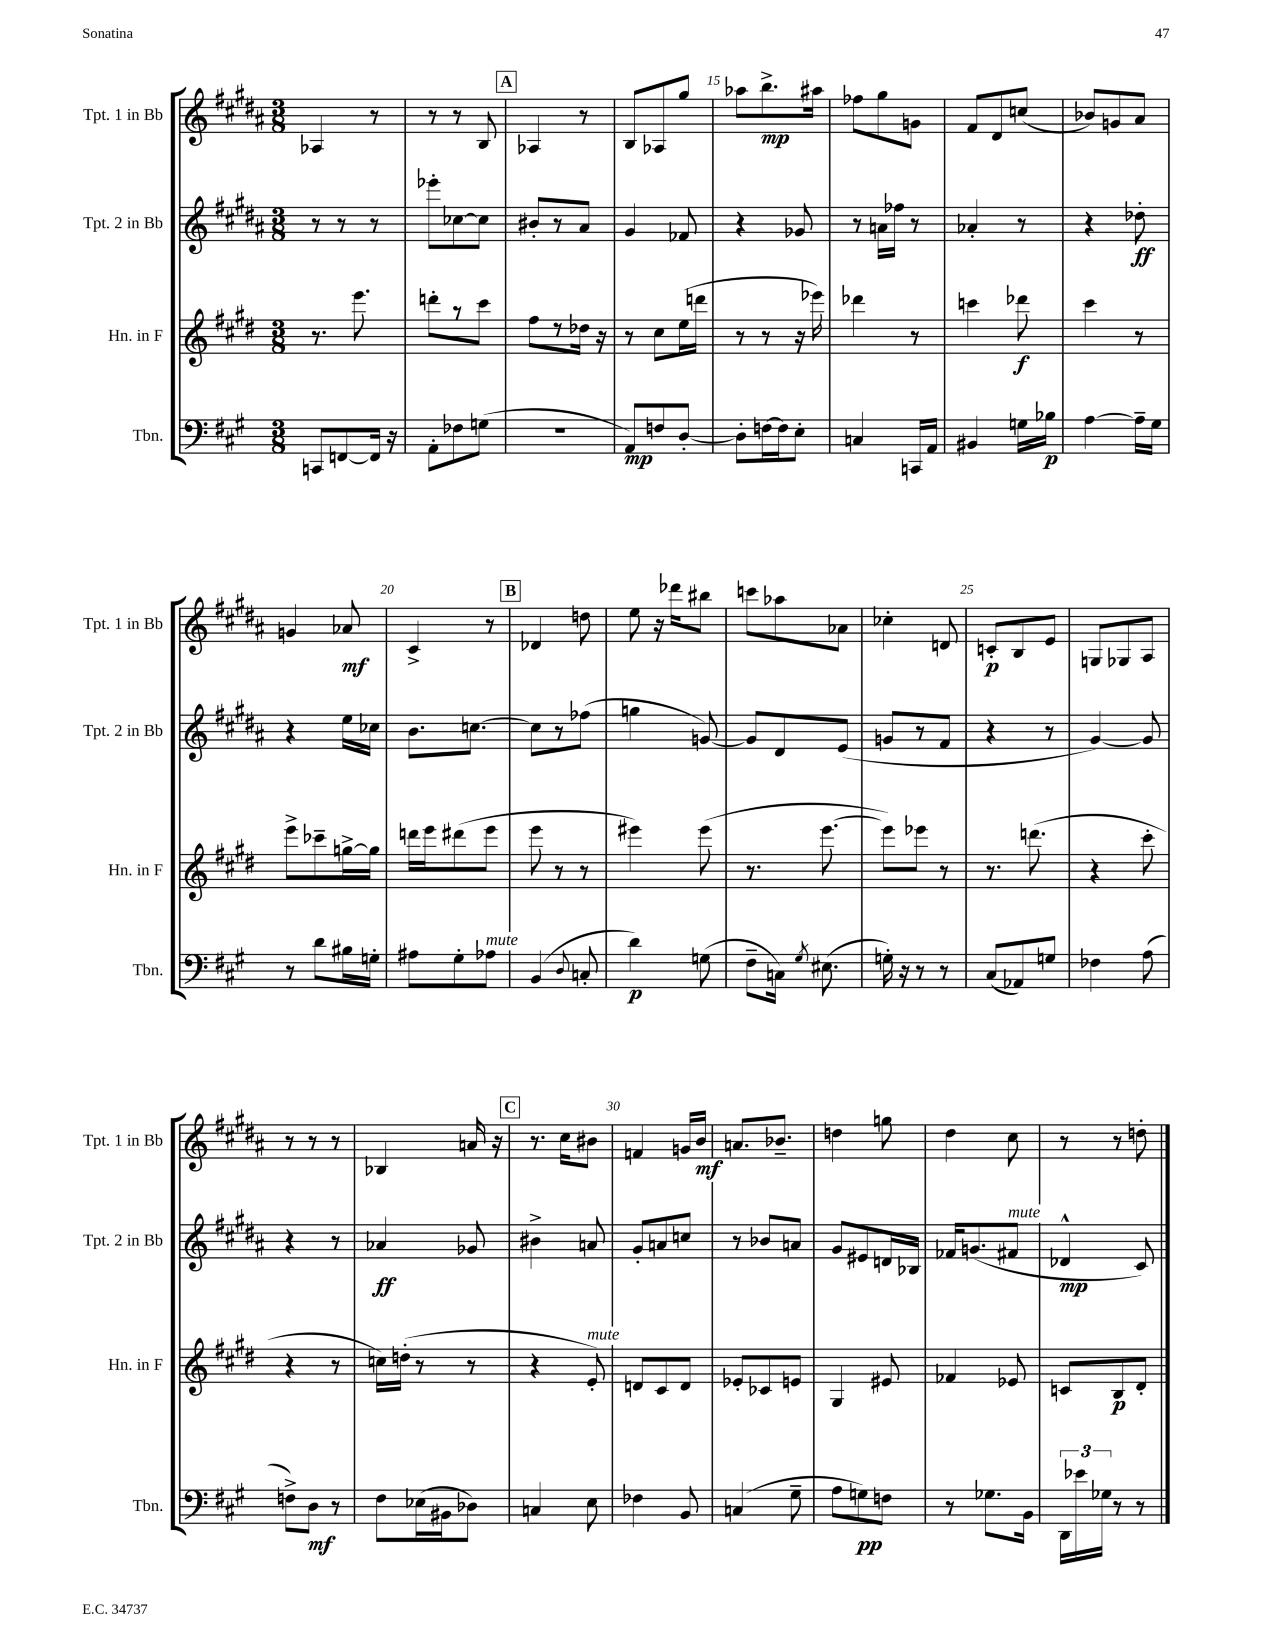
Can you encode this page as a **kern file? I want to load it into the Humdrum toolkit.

**kern	**dynam	**kern	**dynam	**kern	**dynam	**kern	**dynam
*part4	*part4	*part3	*part3	*part2	*part2	*part1	*part1
*staff4	*staff4	*staff3	*staff3	*staff2	*staff2	*staff1	*staff1
*I"Tbn.	*	*I"Hn. in F	*	*I"Tpt. 2 in Bb	*	*I"Tpt. 1 in Bb	*
*I'Tbn.	*	*I'Hn. in F	*	*I'Tpt. 2 in Bb	*	*I'Tpt. 1 in Bb	*
*clefF4	*	*clefG2	*	*clefG2	*	*clefG2	*
*k[f#c#g#]	*	*k[f#c#g#d#]	*	*k[f#c#g#d#a#]	*	*k[f#c#g#d#a#]	*
*M3/8	*	*M3/8	*	*M3/8	*	*M3/8	*
=11	=11	=11	=11	=11	=11	=11	=11
8CCn/L	.	8.r	.	8r	.	4A-X/	.
[8FFn/	.	.	.	8r	.	.	.
.	.	8.eee\	.	.	.	.	.
16FF/Jk]	.	.	.	8r	.	8r	.
16r	.	.	.	.	.	.	.
=12	=12	=12	=12	=12	=12	=12	=12
8AA'\L	.	8dddn'\L	.	8eee-X'\L	.	8r	.
8F-X\	.	8r	.	[8cc-X\	.	8r	.
(8Gn\J	.	8ccc#\J	.	8cc-\J]	.	8B/	.
!!LO:REH:place=s1:t=A
=13	=13	=13	=13	=13	=13	=13	=13
4.r	.	8ff#\L	.	8b#X'/L	.	4A-X/	.
.	.	8r	.	8r	.	.	.
.	.	16dd-X\Jk	.	8a#/J	.	8r	.
.	.	16r	.	.	.	.	.
=14	=14	=14	=14	=14	=14	=14	=14
8AA/L)	mp	8r	.	4g#/	.	8B/L	.
8Fn/	.	8cc#\L	.	.	.	8A-X/	.
[8D'/J	.	(16ee\L	.	8f-X/	.	8gg#/J	.
.	.	16dddn\JJ	.	.	.	.	.
=15	=15	=15	=15	=15	=15	=15	=15
8D'\L]	.	8r	.	4r	.	8aa-X\L	.
[16Fn\L	.	8r	.	.	.	8.bb^\	mp
16F\J]	.	.	.	.	.	.	.
8E'\J	.	16r	.	8g-X/	.	.	.
.	.	16eee-X\)	.	.	.	16aa#X\Jk	.
=16	=16	=16	=16	=16	=16	=16	=16
4Cn/	.	4ddd-X\	.	8r	.	8ff-X\L	.
.	.	.	.	16an\LL	.	8gg#\	.
.	.	.	.	16ff-X\JJ	.	.	.
16CCn/LL	.	8r	.	8r	.	8gn\J	.
16AA/JJ	.	.	.	.	.	.	.
=17	=17	=17	=17	=17	=17	=17	=17
4BB#X/	.	4cccn\	.	4a-X'/	.	8f#/L	.
.	.	.	.	.	.	8d#/	.
16Gn\LL	.	8ddd-X\	f	8r	.	(8ccn/J	.
16B-X\JJ	p	.	.	.	.	.	.
=18	=18	=18	=18	=18	=18	=18	=18
[4A\	.	4ccc#\	.	4r	.	8b-X/L)	.
.	.	.	.	.	.	8gn/	.
16A~\LL]	.	8r	.	8dd-X'\	ff	8a#/J	.
16G#\JJ	.	.	.	.	.	.	.
!!LO:LB:g=z
=19	=19	=19	=19	=19	=19	=19	=19
8r	.	8eee^\L	.	4r	.	4gn/	.
8d\L	.	8ccc-X~\	.	.	.	.	.
16B#X\L	.	[16ggn^\L	.	16ee\LL	.	8a-X/	mf
16Gn'\JJ	.	16gg\JJ]	.	16cc-X\JJ	.	.	.
=20	=20	=20	=20	=20	=20	=20	=20
8A#X\L	.	16dddn\LL	.	8.b\L	.	4c#^/	.
.	.	16eee\J	.	.	.	.	.
8G#'\	.	(8ddd#X\	.	.	.	.	.
.	.	.	.	[8.ccn\J	.	.	.
!LO:TX:a:i:t=mute	!	!	!	!	!	!	!
8A-X\J	.	8eee\J	.	.	.	8r	.
!!LO:REH:place=s1:t=B
=21	=21	=21	=21	=21	=21	=21	=21
(4BB/	.	8eee\	.	8cc\L]	.	4d-X/	.
.	.	8r	.	8r	.	.	.
8qqD/	.	.	.	.	.	.	.
8Cn'/	.	8r	.	(8ff-X\J	.	8ddn\	.
=22	=22	=22	=22	=22	=22	=22	=22
4d\)	p	4eee#X\)	.	4ggn\	.	8ee\	.
.	.	.	.	.	.	16r	.
.	.	.	.	.	.	16ddd-X\KL	.
(8Gn\	.	(8eee#\	.	[8gn/)	.	8bb#X\J	.
=23	=23	=23	=23	=23	=23	=23	=23
8F#~\L	.	8.r	.	8g/L]	.	8cccn\L	.
16Cn\Jk)	.	.	.	8d#/	.	8aa-X\	.
8qG#/	.	.	.	.	.	.	.
(8.E#X\	.	[8.eee\	.	.	.	.	.
.	.	.	.	(8e/J	.	8a-X\J	.
=24	=24	=24	=24	=24	=24	=24	=24
16Gn'\)	.	8eee\L])	.	8gn/L	.	4cc-X'\	.
16r	.	.	.	.	.	.	.
8r	.	8eee-X\J	.	8r	.	.	.
8r	.	8r	.	8f#/J	.	8dn/	.
=25	=25	=25	=25	=25	=25	=25	=25
(8C#/L	.	8.r	.	4r	.	8cn'/L	p
8AA-X/)	.	.	.	.	.	8B/	.
.	.	(8.dddn\	.	.	.	.	.
8Gn/J	.	.	.	8r	.	8e/J	.
=26	=26	=26	=26	=26	=26	=26	=26
4F-X\	.	4r	.	[4g#/)	.	8Gn/L	.
.	.	.	.	.	.	8G-X/	.
(8A\	.	8ccc#'\	.	8g#/]	.	8A#/J	.
!!LO:LB:g=z
=27	=27	=27	=27	=27	=27	=27	=27
8Fn^\L)	.	4r	.	4r	.	8r	.
8D\J	mf	.	.	.	.	8r	.
8r	.	8r	.	8r	.	8r	.
=28	=28	=28	=28	=28	=28	=28	=28
8F#\L	.	16ccn\LL)	.	4a-X/	ff	4B-X/	.
.	.	(16ddn'\JJ	.	.	.	.	.
(16E-X\L	.	8r	.	.	.	.	.
16BB#X\J	.	.	.	.	.	.	.
8D-X\J)	.	8r	.	8g-X/	.	16an/	.
.	.	.	.	.	.	16r	.
!!LO:REH:place=s1:t=C
=29	=29	=29	=29	=29	=29	=29	=29
4Cn/	.	4r	.	4b#X^\	.	8.r	.
.	.	.	.	.	.	16cc#\KL	.
!	!	!LO:TX:a:i:t=mute	!	!	!	!	!
8E\	.	8e'/)	.	8an/	.	8b#X\J	.
=30	=30	=30	=30	=30	=30	=30	=30
4F-X\	.	8dn/L	.	8g#'/L	.	4fn/	.
.	.	8c#/	.	8an/	.	.	.
8BB/	.	8d/J	.	8ccn/J	.	16gn/LL	.
.	.	.	.	.	.	16b/JJ	mf
=31	=31	=31	=31	=31	=31	=31	=31
(4Cn/	.	8e-X'/L	.	8r	.	8.an/L	.
.	.	8c-X/	.	8b-X/L	.	.	.
.	.	.	.	.	.	8.b-X~/J	.
8G#~\	.	8en/J	.	8an/J	.	.	.
=32	=32	=32	=32	=32	=32	=32	=32
8A\L	.	4G#/	.	8g#/L	.	4ddn\	.
8Gn\)	pp	.	.	8e#X/	.	.	.
8Fn\J	.	8e#X/	.	16dn/L	.	8ggn\	.
.	.	.	.	16B-X/JJ	.	.	.
=33	=33	=33	=33	=33	=33	=33	=33
8r	.	4f-X/	.	16f-X/KL	.	4dd#\	.
.	.	.	.	(8.gn/	.	.	.
8.G-X\L	.	.	.	.	.	.	.
!	!	!	!	!LO:TX:a:i:t=mute	!	!	!
.	.	8e-X/	.	8f#X/J	.	8cc#\	.
16BB\Jk	.	.	.	.	.	.	.
=34	=34	=34	=34	=34	=34	=34	=34
24DD\LL	.	8cn/L	.	4d-X^^/	mp	8r	.
24e-X\	.	.	.	.	.	.	.
24G-X\JJ	.	.	.	.	.	.	.
8r	.	8B/	p	.	.	8r	.
8r	.	8d#'/J	.	8c#/)	.	8ddn'\	.
==	==	==	==	==	==	==	==
*-	*-	*-	*-	*-	*-	*-	*-
